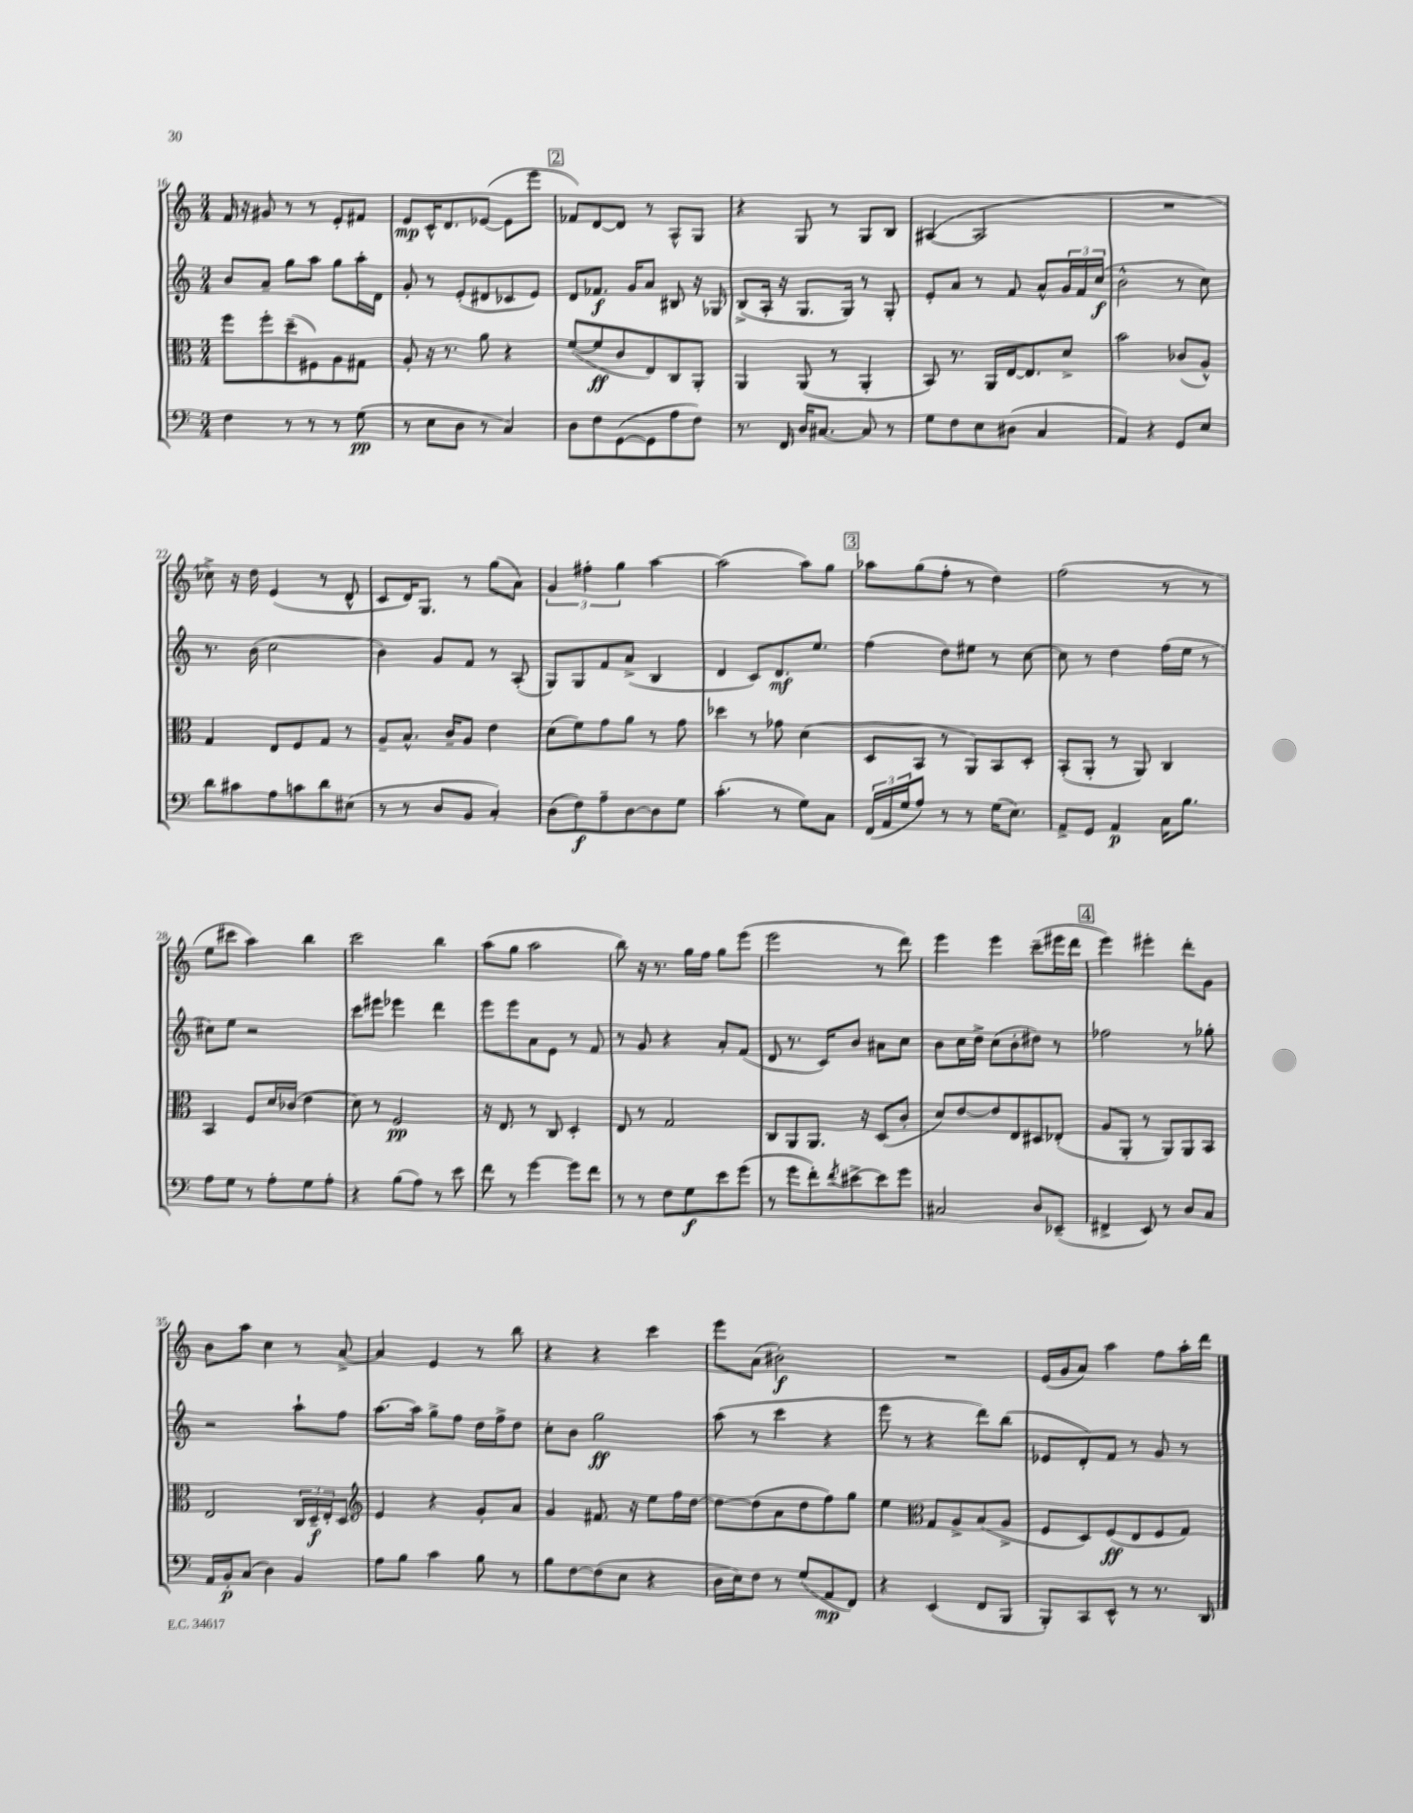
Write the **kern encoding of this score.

**kern	**dynam	**kern	**dynam	**kern	**dynam	**kern	**dynam
*part4	*part4	*part3	*part3	*part2	*part2	*part1	*part1
*staff4	*staff4	*staff3	*staff3	*staff2	*staff2	*staff1	*staff1
*clefF4	*	*clefC3	*	*clefG2	*	*clefG2	*
*k[]	*	*k[]	*	*k[]	*	*k[]	*
*M3/4	*	*M3/4	*	*M3/4	*	*M3/4	*
=16	=16	=16	=16	=16	=16	=16	=16
4F\	.	8ff\L	.	8b/L	.	16f/	.
.	.	.	.	.	.	16r	.
.	.	8ff'\	.	8a~/J	.	8g#X/	.
8r	.	(8dd~\	.	8gg\L	.	8r	.
8r	.	8F#X\)	.	8aa\J	.	8r	.
8r	.	8A\	.	8gg\L	.	8e'/L	.
(8G\	pp	8G#X\J	.	16aa'\L	.	8f#X/J	.
.	.	.	.	16d\JJ	.	.	.
=17	=17	=17	=17	=17	=17	=17	=17
8r	.	8A'/	.	8g'/	.	8e/L	mp
8E\L	.	16r	.	8r	.	16c^^/K	.
.	.	8.r	.	.	.	8.d/	.
8D\J	.	.	.	(8e'/L	.	.	.
8r	.	8a\	.	8d#X/	.	([8e-X/J	.
4C/)	.	4r	.	8c-X/	.	8e-\L]	.
.	.	.	.	8e/J)	.	8eee\J	.
!!LO:REH:place=s1:t=2
=18	=18	=18	=18	=18	=18	=18	=18
8D\L	.	([8f/L	.	8d/L	.	8f-X/L)	.
8F\	.	8f/]	ff	8.f-X/J	f	[8d/	.
([8GG\	.	8c/	.	.	.	8d/J]	.
.	.	.	.	16g/KL	.	.	.
8GG\]	.	8E/)	.	8a/J	.	8r	.
8A\	.	8C/	.	8B#X/	.	8A^^/L	.
8F\J)	.	8AA'/J	.	16r	.	8G/J	.
.	.	.	.	16G-X/	.	.	.
=19	=19	=19	=19	=19	=19	=19	=19
8.r	.	4AA/	.	(8B^/L	.	4r	.
.	.	.	.	16A'/Jk	.	.	.
16FF/	.	.	.	16r	.	.	.
16D/KL	.	(8AA/	.	8.G/L	.	8G/	.
[8.C#X/J	.	.	.	.	.	.	.
.	.	8r	.	.	.	8r	.
.	.	.	.	16G/Jk)	.	.	.
8C#/]	.	4AA'/	.	8r	.	8G/L	.
8r	.	.	.	8G'/	.	8B/J	.
=20	=20	=20	=20	=20	=20	=20	=20
8G\L	.	8BB/)	.	8e'/L	.	([4A#X/	.
8F\	.	8.r	.	8a/J	.	.	.
8E\	.	.	.	8r	.	2A#/]	.
.	.	16AA/LL	.	.	.	.	.
(8D#X\J	.	[16E/J	.	8f/	.	.	.
.	.	8.E/]	.	.	.	.	.
4C/	.	.	.	8a^^/L	.	.	.
.	.	8d^/J	.	24g/L	.	.	.
.	.	.	.	24f/	.	.	.
.	.	.	.	(24cc/JJ	f	.	.
=21	=21	=21	=21	=21	=21	=21	=21
4AA/)	.	2b\	.	2b^^\	.	2.r	.
4r	.	.	.	.	.	.	.
8GG/L	.	(8c-X/L	.	8r	.	.	.
8E/J	.	8A^^/J)	.	8cc\)	.	.	.
!!LO:LB:g=z
=22	=22	=22	=22	=22	=22	=22	=22
8d\L	.	4G/	.	8.r	.	8cc-X^\)	.
8c#X\	.	.	.	.	.	16r	.
.	.	.	.	(16b\	.	16dd\	.
8A\	.	8E/L	.	2cc\	.	(4e/	.
8cn\	.	8F/	.	.	.	.	.
8d\	.	8G/J	.	.	.	8r	.
(8E#X\J	.	8r	.	.	.	8d^^/	.
=23	=23	=23	=23	=23	=23	=23	=23
8r	.	8A~/L	.	4b\)	.	8c/L	.
8r	.	8.B^^/J	.	.	.	16d/K)	.
.	.	.	.	.	.	8.G/J	.
8D/L	.	.	.	8g/L	.	.	.
.	.	16c~/KL	.	.	.	.	.
8BB/J	.	8A/J	.	8f/J	.	8r	.
4C'/)	.	4e\	.	8r	.	(8gg\L	.
.	.	.	.	(8A'/	.	8a\J)	.
=24	=24	=24	=24	=24	=24	=24	=24
(8D\L	.	(8d\L	.	8G/L)	.	6g/	.
8F\)	f	8f\)	.	8G/	.	.	.
.	.	.	.	.	.	6ff#X'\	.
8A~\	.	8g\	.	8f/	.	.	.
.	.	.	.	.	.	6gg\	.
[8D\	.	8a\J	.	(8a^/J	.	.	.
8D\]	.	8r	.	4B/	.	[4aa\	.
8G\J	.	8g\	.	.	.	.	.
=25	=25	=25	=25	=25	=25	=25	=25
(4.c'\	.	4dd-X\	.	4d/	.	(2aa\]	.
.	.	8r	.	8c/L)	.	.	.
8r	.	8g-X\	.	8.d/	mf	.	.
8G\L)	.	(4d\	.	.	.	8aa\L)	.
.	.	.	.	8.ee/J	.	.	.
8C\J	.	.	.	.	.	8gg\J	.
!!LO:REH:place=s1:t=3
=26	=26	=26	=26	=26	=26	=26	=26
(24FF/LL	.	8D/L	.	(4ff\	.	8aa-X\L	.
24AA/	.	.	.	.	.	.	.
24G/J	.	.	.	.	.	.	.
8A/J)	.	8BB/J	.	.	.	(8gg\	.
8r	.	8r	.	8dd\L)	.	8ff'\J	.
8r	.	8AA/L)	.	8ee#X\J	.	8r	.
(16G\KL	.	8BB/	.	8r	.	4dd\)	.
8.E\J)	.	.	.	.	.	.	.
.	.	8D'/J	.	[8cc\	.	.	.
=27	=27	=27	=27	=27	=27	=27	=27
8AA^/L	.	(8BB'/L	.	8cc\]	.	(2ff\	.
8GG/J	.	8AA'/J	.	8r	.	.	.
4AA/	p	8r	.	4dd\	.	.	.
.	.	8AA/)	.	.	.	.	.
16C\KL	.	4C/	.	(16ff\LL	.	8r	.
8.B\J	.	.	.	16ee\JJ	.	.	.
.	.	.	.	8r	.	8r	.
!!LO:LB:g=z
=28	=28	=28	=28	=28	=28	=28	=28
8A\L	.	4BB/	.	8cc#X\L)	.	8ee\L	.
8G\J	.	.	.	8ee\J	.	8ccc#X\J	.
8r	.	8F/L	.	2r	.	4aa\)	.
8A'\L	.	16d/L	.	.	.	.	.
.	.	(16c-X/JJ	.	.	.	.	.
8G\	.	4e\	.	.	.	4bb\	.
8A'\J	.	.	.	.	.	.	.
=29	=29	=29	=29	=29	=29	=29	=29
4r	.	8d\)	.	8ccc\L	.	2ccc\	.
.	.	8r	.	8eee#X\J	.	.	.
(8B\L	.	2F/	pp	4eee-X\	.	.	.
8A\J)	.	.	.	.	.	.	.
8r	.	.	.	4ddd\	.	4bb\	.
8e\	.	.	.	.	.	.	.
=30	=30	=30	=30	=30	=30	=30	=30
8f\	.	16r	.	8eee\L	.	(8aa\L	.
.	.	8.E/	.	.	.	.	.
8r	.	.	.	8eee\	.	8gg\J	.
[4g\	.	8r	.	8a\	.	2aa\	.
.	.	8C/	.	8e\J	.	.	.
8g\L]	.	4D'/	.	8r	.	.	.
8f\J	.	.	.	8f/	.	.	.
=31	=31	=31	=31	=31	=31	=31	=31
8r	.	8E/	.	8r	.	8bb\)	.
8r	.	8r	.	8g/	.	16r	.
.	.	.	.	.	.	8.r	.
8F\L	.	2G/	.	4r	.	.	.
8G\	f	.	.	.	.	16gg\LL	.
.	.	.	.	.	.	16ff\JJ	.
8e\	.	.	.	8a'/L	.	8gg\L	.
(8g\J	.	.	.	(8f/J	.	(8eee\J	.
=32	=32	=32	=32	=32	=32	=32	=32
8r	.	8C/L	.	8d/	.	2eee\	.
8g\L	.	8AA/	.	8.r	.	.	.
8f'\)	.	8.AA/J	.	.	.	.	.
.	.	.	.	16c/KL)	.	.	.
8qf/	.	.	.	.	.	.	.
[8e#X^\	.	.	.	8b/J	.	.	.
.	.	16r	.	.	.	.	.
8e#\]	.	(8D/L	.	8a#X\L	.	8r	.
8g\J	.	8c'/J	.	8cc\J	.	8ddd\)	.
=33	=33	=33	=33	=33	=33	=33	=33
2C#X/	.	8d/L)	.	8b\L	.	4eee\	.
.	.	[8e/	.	16cc\L	.	.	.
.	.	.	.	16dd^\JJ	.	.	.
.	.	8e/]	.	(8cc\L	.	4eee\	.
.	.	8E/	.	8b'\	.	.	.
8D/L	.	8D#X/	.	8dd#X\J)	.	(8ccc~\L	.
(8EE-X~/J	.	(8E-X'/J	.	8r	.	16eee#X\L	.
.	.	.	.	.	.	16ddd\JJ	.
!!LO:REH:place=s1:t=4
=34	=34	=34	=34	=34	=34	=34	=34
4FF#X^/	.	8A/L	.	2ff-X\	.	4eee\)	.
.	.	8AA'/J	.	.	.	.	.
8EE/)	.	8r	.	.	.	4eee#X'\	.
8r	.	8AA/L)	.	.	.	.	.
8D/L	.	8AA/	.	8r	.	8ddd'\L	.
8C/J	.	8BB/J	.	8gg-X'\	.	8g\J	.
!!LO:LB:g=z
=35	=35	=35	=35	=35	=35	=35	=35
16AA/LL	.	2E/	.	2r	.	8b\L	.
16BB'/J	p	.	.	.	.	.	.
(8C/J	.	.	.	.	.	8aa\J	.
4D\)	.	.	.	.	.	4cc\	.
4BB/	.	24C/LL	.	8aa`\L	.	8r	.
.	.	24D~/	f	.	.	.	.
.	.	24E'/J	.	.	.	.	.
.	.	8D/J	.	8ff\J	.	[8a^/	.
=36	=36	=36	=36	=36	=36	=36	=36
*	*	*clefG2	*	*	*	*	*
8A\L	.	4e/	.	[8.aa\L	.	4a/]	.
8B\J	.	.	.	.	.	.	.
.	.	.	.	16aa\Jk]	.	.	.
4c\	.	4r	.	8gg^\L	.	4e/	.
.	.	.	.	8ff\J	.	.	.
8B\	.	8g'/L	.	16dd\LL	.	8r	.
.	.	.	.	16ff^\J	.	.	.
8r	.	8a/J	.	8dd\J	.	8bb\	.
=37	=37	=37	=37	=37	=37	=37	=37
8B\L	.	4g/	.	8cc'\L	.	4r	.
[8F\	.	.	.	8b\J	.	.	.
(8F\]	.	8.f#X/	.	2gg\	ff	4r	.
8E\J	.	.	.	.	.	.	.
.	.	16r	.	.	.	.	.
4r	.	8ee\L	.	.	.	4ccc\	.
.	.	16ff\L	.	.	.	.	.
.	.	[16dd\JJ	.	.	.	.	.
=38	=38	=38	=38	=38	=38	=38	=38
16D\LL	.	8dd\L_	.	(8aa\	.	8eee\L	.
16E\J)	.	.	.	.	.	.	.
8F\J	.	(8dd\]	.	8r	.	(8a\J	.
8r	.	8a\	.	4ccc\	.	2b#X'\)	f
(8G/L	.	8dd\	.	.	.	.	.
8AA/	mp	8ff\)	.	4r	.	.	.
8FF/J)	.	8gg\J	.	.	.	.	.
=39	=39	=39	=39	=39	=39	=39	=39
4r	.	4ee\	.	8eee\	.	2.r	.
.	.	.	.	8r	.	.	.
*	*	*clefC3	*	*	*	*	*
(4EE/	.	8G/L	.	4r	.	.	.
.	.	8A^/	.	.	.	.	.
8FF/L	.	(8B/	.	8ddd\L)	.	.	.
8BBB/J	.	8A^/J	.	(8bb\J	.	.	.
=40	=40	=40	=40	=40	=40	=40	=40
8BBB'/L)	.	8F/L	.	8e-X/L	.	(16e/LL	.
.	.	.	.	.	.	16g/J	.
8CC/	.	8D/)	.	8d'/)	.	8a/J)	.
8EE^^/J	.	(8F/	ff	8f/J	.	4aa\	.
8r	.	8E/	.	8r	.	.	.
8.r	.	8F/	.	8g/	.	8ff\L	.
.	.	8G/J)	.	8r	.	16aa'\L	.
16DD/	.	.	.	.	.	16ddd\JJ	.
==	==	==	==	==	==	==	==
*-	*-	*-	*-	*-	*-	*-	*-
